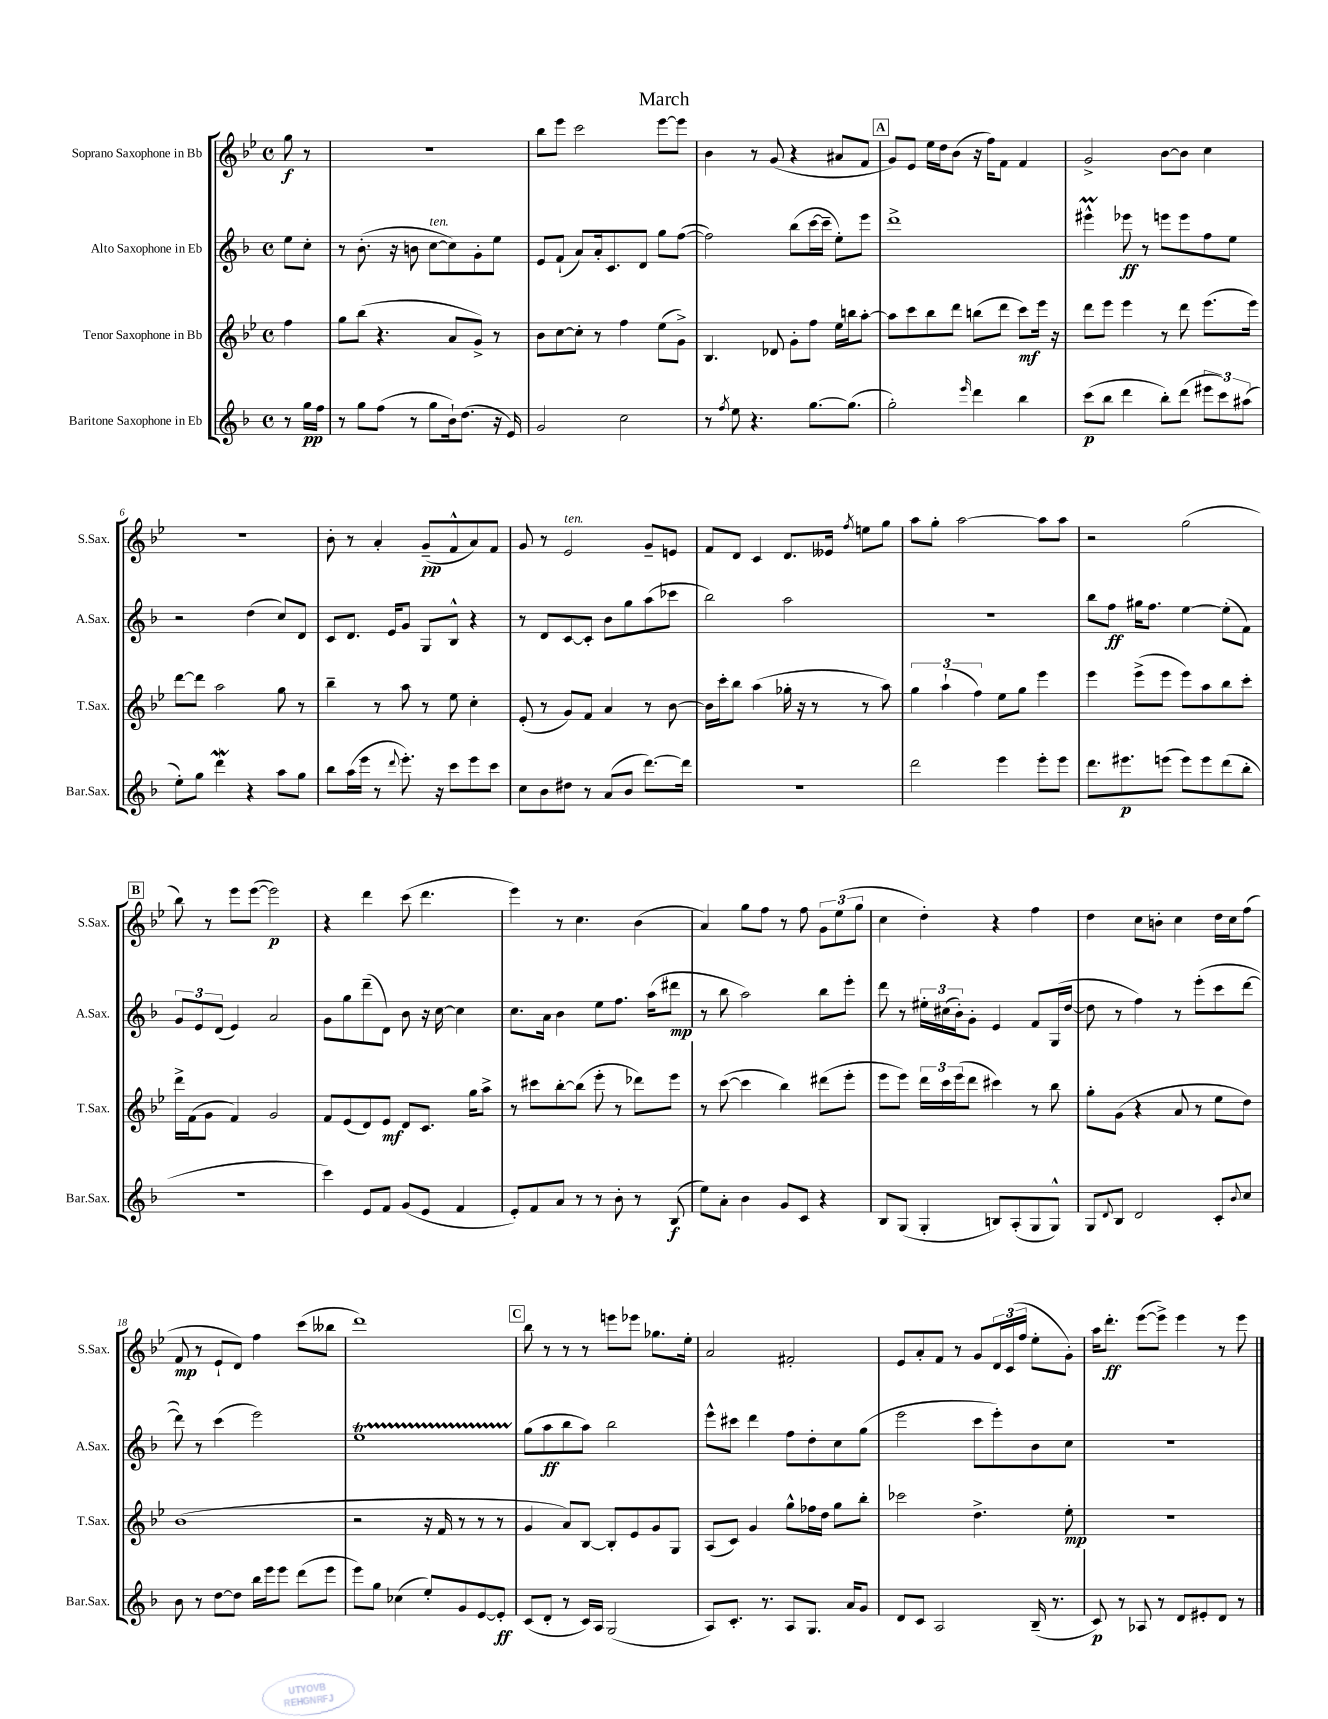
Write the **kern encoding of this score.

**kern	**kern	**kern	**kern
*staff4	*staff3	*staff2	*staff1
*clefG2	*clefG2	*clefG2	*clefG2
*k[b-]	*k[b-e-]	*k[b-]	*k[b-e-]
*M4/4	*M4/4	*M4/4	*M4/4
*met(c)	*met(c)	*met(c)	*met(c)
8r	4ff	8ee	8gg
16gg	.	8cc'	8r
16ff	.	.	.
=	=	=	=
8r	8gg	8r	1r
8gg	(8bb-	(8.b-'	.
(8ff	4.r	.	.
.	.	16r	.
8r	.	8b	.
8gg	.	[8cc	.
16b-`)	8a	8cc])	.
(8.dd	.	.	.
.	8g^)	8g'	.
16r	8r	8ee	.
16e)	.	.	.
=	=	=	=
2g	8b-	8e	8bb-
.	[8cc	(8f`	8eee-
.	8cc']	8a)	2ccc
.	8r	16a'	.
.	.	8.c	.
2cc	4ff	.	.
.	.	8d	.
.	(8ee-	8gg	[8eee-
.	8g^)	([8ff	8eee-]
=	=	=	=
8r	4.B-	2ff])	4b-
8qff	.	.	.
8ee	.	.	.
4.r	.	.	8r
.	8d-	.	(8g
.	8g'	(8bb-	4r
[8.gg	8ff	[16ccc	.
.	.	16ccc~]	.
.	16ee-	8ee')	8a#
(8.gg]	16bb	.	.
.	[8aa'	8eee	8f
=	=	=	=
2gg')	8aa]	1ddd^	8g)
.	8ccc	.	8e-
.	8bb-	.	16ee-
.	.	.	16dd
.	8ddd	.	(8b-
16qqeee	.	.	.
4ddd	(8bb	.	16r
.	.	.	16ff)
.	8ddd	.	8f
4bb-	8ccc)	.	4f
.	16eee-	.	.
.	16r	.	.
=	=	=	=
(8ccc	8ddd	4eee#^^	2g^
8bb-	8eee-	.	.
4ddd	4eee-	8eee-	.
.	.	8r	.
8bb-')	8r	8eee	[8b-
(8ddd	8ddd	8eee	8b-]
12eee#	(8.eee-	8ff	4cc
12ccc)	.	.	.
.	.	8ee	.
(12aa#	.	.	.
.	16eee-)	.	.
=	=	=	=
8ee')	[8ddd	2r	1r
8gg	8ddd]	.	.
4ddd	2aa	.	.
4r	.	(4dd	.
8aa	8gg	8cc)	.
8gg	8r	8d	.
=	=	=	=
8bb-	4bb-~	8c	8b-'
(16aa	.	8.d	8r
16eee	.	.	.
8r	8r	.	4a'
.	.	16e	.
8qqddd	.	.	.
8.eee')	8aa	8g	.
.	8r	8G	(8g~
16r	.	.	.
8ccc	8ee-	8B-^^	8f^^
8eee	4cc'	4r	8a)
8ccc	.	.	8f
=	=	=	=
8cc	(8e-'	8r	8g
8b-	8r	8d	8r
8dd#	8g)	[8c	2e-
8r	8f	8c']	.
(8a	4a	8b-	.
8b-	.	8gg	.
[8.ddd)	8r	(8aa	8g~
.	[8b-	8ccc-	8e
16ddd]	.	.	.
=	=	=	=
1r	16b-]	2bb-)	8f
.	16ccc'	.	.
.	8bb-	.	8d
.	(4aa	.	4c
.	16gg-'	2aa	8.d
.	16r	.	.
.	8r	.	.
.	.	.	16e--
.	.	.	8qff
.	8r	.	8ee
.	8aa)	.	8gg
=	=	=	=
2ddd	6gg	1r	8aa
.	.	.	8gg'
.	(6aa`	.	.
.	.	.	[2aa
.	6ff)	.	.
4eee	8ee-	.	.
.	8gg	.	.
8eee'	4eee-	.	8aa]
8eee	.	.	8aa
=	=	=	=
8.ddd	4eee-	8bb-	2r
.	.	8ff	.
8.eee#	.	.	.
.	(8eee-^	16gg#	.
.	.	8.ff	.
(8eee	8eee-	.	.
8eee)	8eee-)	[4ee	(2gg
8eee	8aa	.	.
(8ddd	8bb-	(8ee']	.
8bb-'	8ccc'	8f)	.
=	=	=	=
1r	16ddd^	12g	8bb-)
.	(16f	.	.
.	.	12e	.
.	8g	.	8r
.	.	(12d	.
.	4f)	4e)	8eee-
.	.	.	([8eee-
.	2g	2a	2eee-])
=	=	=	=
4ccc)	8f	8g	4r
.	(8e-	8gg	.
8e	8d)	(8ddd~	4ddd
8f	8e-	8d)	.
(8g	8d	8b-	(8ccc
8e	8.c	16r	4.ddd
.	.	[16cc	.
4f	.	4cc]	.
.	16gg	.	.
.	8aa^	.	.
=	=	=	=
8e')	8r	8.cc	4eee-)
8f	8ccc#	.	.
.	.	16a	.
8a	[8bb-'	4b-	8r
8r	(8bb-]	.	4.cc
8r	8eee-'	8ee	.
8b-'	8r	8.ff	.
8r	8ddd-)	.	(4b-
.	.	(16aa	.
(8B-	8eee-	8ddd#	.
=	=	=	=
8ee)	8r	8r	4a)
8a'	([8ccc	8bb-	.
4b-	4ccc]	2aa)	8gg
.	.	.	8ff
8g	4bb-)	.	8r
8c	.	.	8ff
4r	(8ddd#	8bb-	12g
.	.	.	(12ee-
.	8eee-'	8eee'	.
.	.	.	12gg
=	=	=	=
8B-	8eee-	8ddd	4cc
(8G	8eee-)	8r	.
4G'	24ddd	24ee#'	4dd')
.	24ccc	(24cc#	.
.	(24eee-	24b-')	.
.	8ddd	8g'	.
8B)	4ccc#)	4e	4r
(8A'	.	.	.
8G	8r	8f	4ff
8G^^)	8bb-	(16G	.
.	.	[16dd	.
=	=	=	=
8G	8gg'	8dd]	4dd
8qqd	.	.	.
8B-	(8g	8r	.
2d	4r	4ff)	8cc
.	.	.	8b'
.	8a	8r	4cc
.	8r	(8eee'	.
8c'	8ee-	8ccc	16dd
.	.	.	16cc
8qqb-	.	.	.
8cc	8dd)	[8ddd	(8ff
=	=	=	=
8b-	(1b-	8ddd])	8f
8r	.	8r	8r
[8dd	.	(4ccc	8e-`
8dd]	.	.	8d)
16bb-	.	2eee)	4ff
16eee	.	.	.
8eee	.	.	.
(8ddd	.	.	(8ccc
8eee	.	.	8bb--
=	=	=	=
8eee)	2r	1ee	1ddd)
8gg	.	.	.
(4cc-	.	.	.
8ee')	16r	.	.
.	16f	.	.
8g	8r	.	.
[8e	8r	.	.
8e']	8r	.	.
=	=	=	=
(8c	4g	(8gg	8bb-
8d'	.	8aa	8r
8r	8a)	8bb-	8r
16c)	[8B-	8aa)	8r
16A	.	.	.
(2G	8B-']	2bb-	8eee
.	8e-	.	8eee-
.	8g	.	8.gg-
.	8G	.	.
.	.	.	16ee-'
=	=	=	=
8A)	(8A	8eee^^	2a
8.c'	8c)	8ccc#	.
.	4g	4ddd	.
8.r	.	.	.
8A	8gg^^	8ff	2f#'
8.G	16ff-	8dd'	.
.	16dd	.	.
.	8gg	8cc	.
16a	.	.	.
8g	8bb-'	(8gg	.
=	=	=	=
8d	2ccc-	2eee	8e-
8c	.	.	8a'
2A	.	.	8f
.	.	.	8r
.	4.dd^	8ccc	8g
.	.	8eee')	24d
.	.	.	(24c
.	.	.	24ff
(16B-~	.	8b-	8ee-'
8.r	.	.	.
.	8ee-'	8cc	8g')
=	=	=	=
8c)	1r	1r	16aa
.	.	.	8.ddd'
8r	.	.	.
8A-	.	.	([8eee-
8r	.	.	8eee-^])
8d	.	.	4eee-
8e#'	.	.	.
8d	.	.	8r
8r	.	.	8eee-
==	==	==	==
*-	*-	*-	*-
